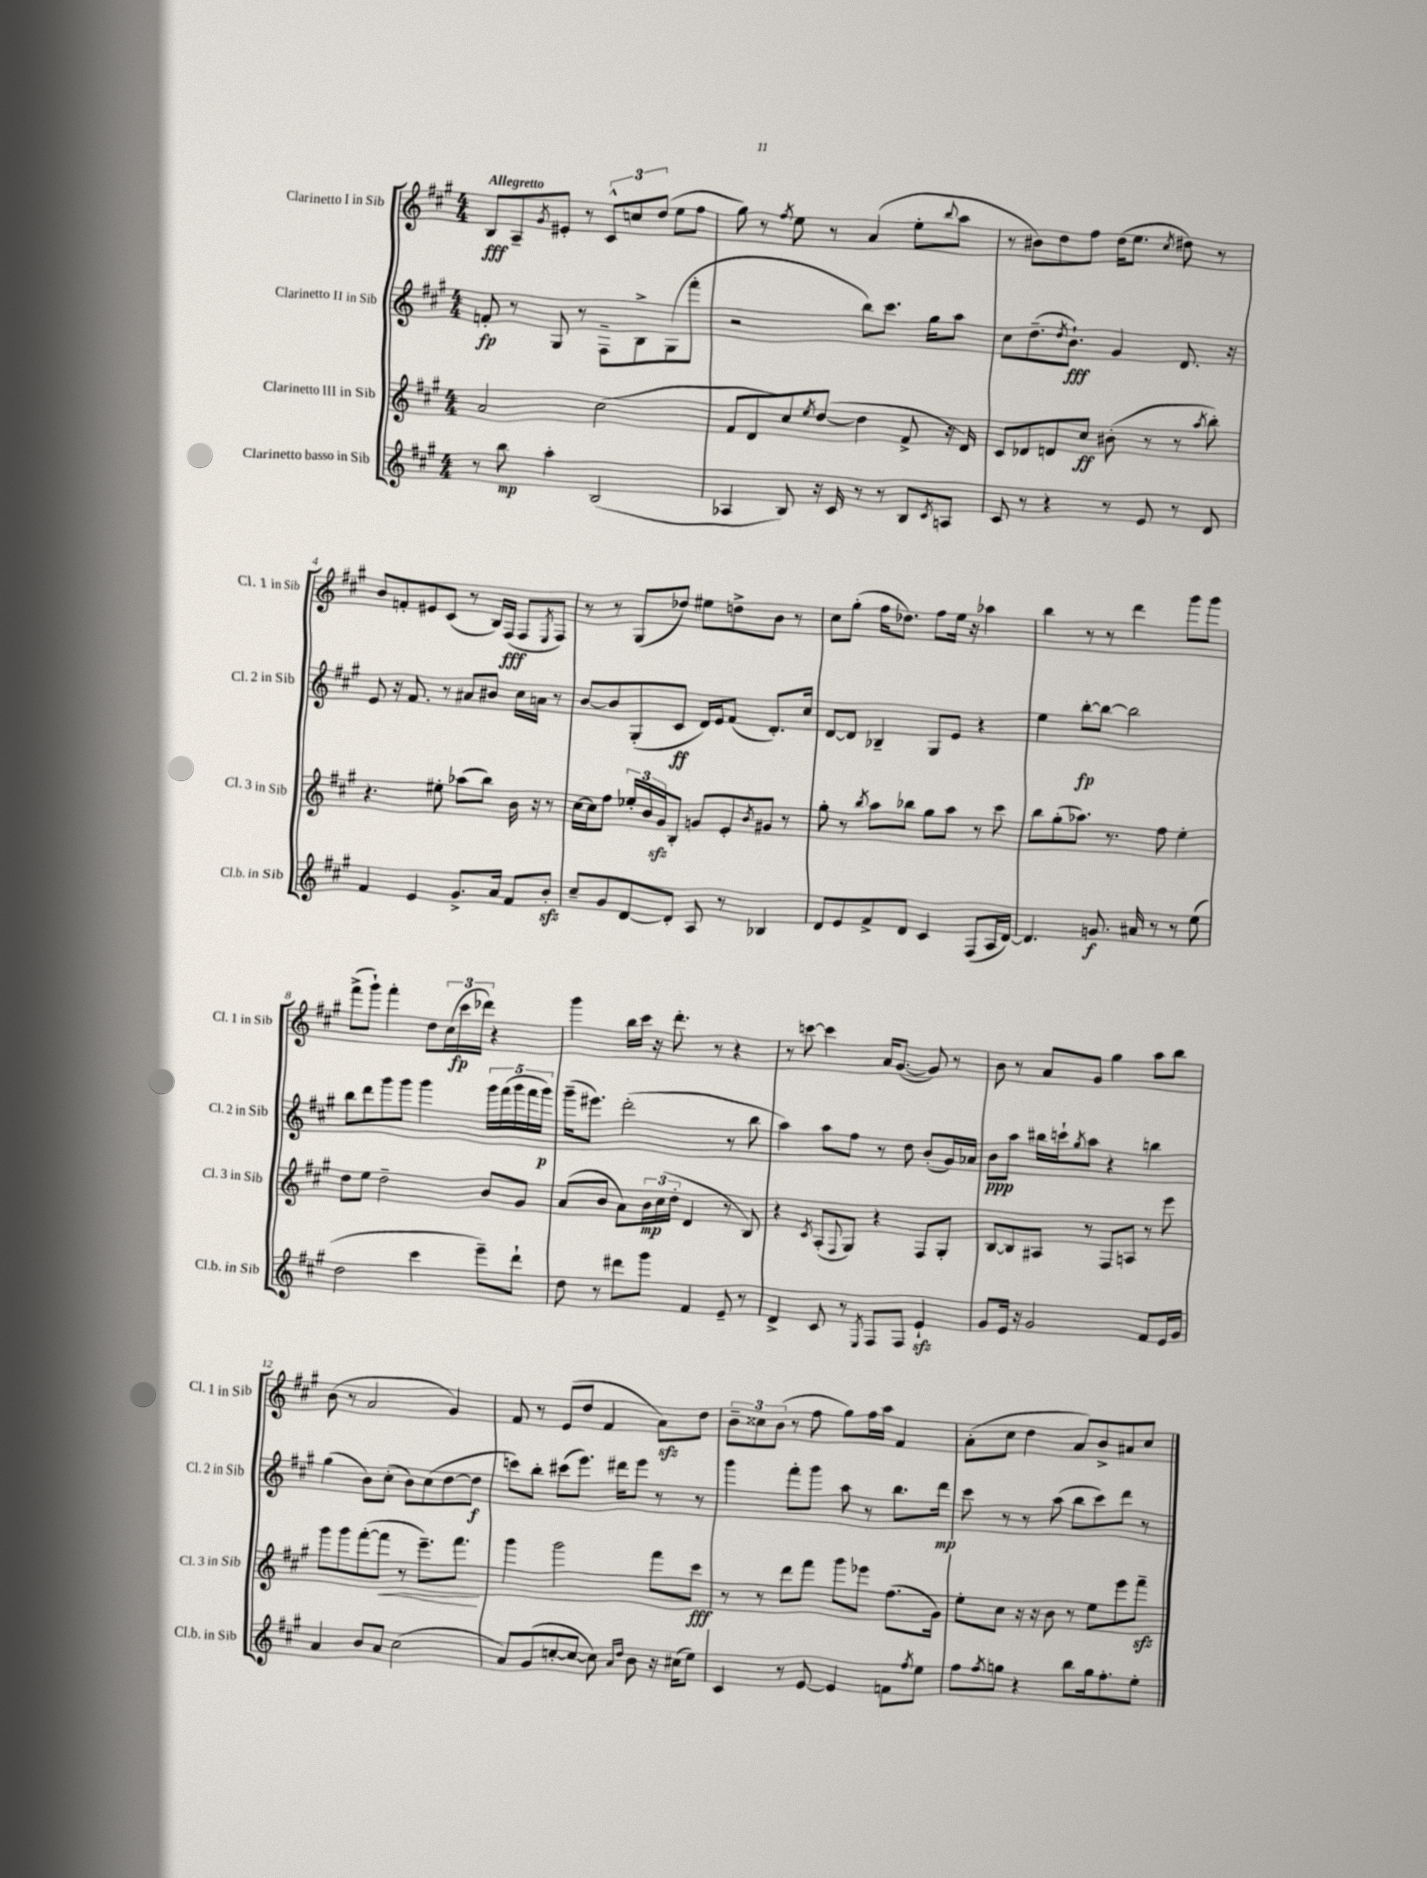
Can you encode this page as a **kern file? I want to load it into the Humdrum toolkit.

**kern	**kern	**kern	**kern
*staff4	*staff3	*staff2	*staff1
*clefG2	*clefG2	*clefG2	*clefG2
*k[f#c#g#]	*k[f#c#g#]	*k[f#c#g#]	*k[f#c#g#]
*M4/4	*M4/4	*M4/4	*M4/4
8r	2a	8f'	8B
8bb	.	8r	8A~
.	.	.	8qg#
4aa'	.	8G#	8e#'
.	.	8r	8r
(2B	(2cc#	8F#~	12c#^^
.	.	.	12cc
.	.	8B^	.
.	.	.	(12dd
.	.	(8G#	8ee
.	.	8fff#'	8ff#
=	=	=	=
4A-	8f#	2r	8gg#)
.	8d	.	8r
.	.	.	8qff#
8B)	8cc#)	.	8ee
.	8qee	.	.
16r	([8dd	.	8r
16c#	.	.	.
8r	4dd]	8bb)	(4a
8r	.	8.ccc#	.
8B	8f#^	.	8ee'
.	.	16gg#	.
8qc#	.	.	8qqbb
8A	16r	8aa	8aa
.	16d)	.	.
=	=	=	=
8c#	8c#	8cc#	8r
8r	8d-	(8.dd~	8b#)
4r	8d	.	8dd
.	.	8qdd	.
.	.	8.b`)	.
.	8cc#	.	8ff#
8r	(8b#'	4g#	(16dd
.	.	.	8.ee
8e	8r	.	.
.	.	.	8qcc#
8r	8r	8.d	8dd#)
.	8qaa	.	.
8d	8bb')	.	8r
.	.	16r	.
=	=	=	=
4f#	4.r	8e	8b
.	.	16r	8f'
.	.	8.f#	.
4e	.	.	8e#
.	8ee#'	8r	(8c#
8.g#^	(8aa-	8a#	8r
.	8bb)	8b#	16B)
16a	.	.	(16F#
8f#	16b	16cc#	8F#
.	16r	16a	.
.	.	.	8qE
8b'	8r	8r	8F#)
=	=	=	=
8cc#~	[16cc#	[8b	8r
.	16cc#]	.	.
8g#	8ff#	8b]	8r
[8d	24ee-'	(8G#'	(8G#
.	24b	.	.
.	24g#	.	.
8d']	8B'	8c#	8dd-)
8A	8g	16d)	8ee#
.	.	16e	.
8r	8e'	(8f#	8dd^
.	8qb	.	.
4B-	8g#	8.d')	8b
.	8r	.	8r
.	.	16cc#	.
=	=	=	=
8d	8gg#'	[8d	8cc#
8e	8r	8d]	(8gg#'
.	8qbb	.	.
8f#^	8aa	4B-~	16ff#
.	.	.	8.dd-)
8d	8bb-	.	.
4c#	8gg#	8G#	8ff#
.	8aa	8e	16ee
.	.	.	16r
(8F#	8r	4r	4aa-
16A	8ccc#	.	.
[16d)	.	.	.
=	=	=	=
4.d]	8bb	4ee	4bb
.	(8gg#'	.	.
.	8.aa-)	[8bb'	8r
8.g	.	8bb_	8r
.	8.r	.	.
.	.	2bb]	4ddd
16a#	.	.	.
8r	8ff#	.	.
8r	4ee'	.	8ggg#
(8ee	.	.	8ggg#
=	=	=	=
2dd	8dd	8bb	(8fff#^
.	8ee	8ddd	8ggg#`)
.	2dd~	8ggg#	4fff#'
.	.	8ggg#	.
4ccc#	.	4ggg#	8dd
.	.	.	(24cc#
.	.	.	24ccc#
.	.	.	24ddd-)
8eee~)	8b	20ggg#	4r
.	.	(20fff#	.
.	.	20ggg#	.
8ddd`	8g#	.	.
.	.	20fff#	.
.	.	20ggg#)	.
=	=	=	=
8dd	(8a	(16ggg#~	4ggg#
.	.	8.eee#)	.
8r	8b	.	.
8ddd#	8a)	(2ddd'	16bb
.	.	.	16ccc#
8ggg#	24b	.	16r
.	(24cc#	.	.
.	.	.	8.ddd'
.	24dd'	.	.
4f#	4d	.	.
.	.	.	8r
8e~	8r	8r	4r
8r	8B)	8bb	.
=	=	=	=
4d^	4r	4aa)	8r
.	.	.	[8ccc
.	8qc#	.	.
8c#	(8A'	8aa	4ccc]
.	8qqF#	.	.
8r	8G#)	8ff#	.
8qE	.	.	.
8F#	4r	8r	16a
.	.	.	([8.g#
8F#	.	8dd	.
4e`	8F#	(8b'	8g#])
.	8G#'	16g#)	8r
.	.	16a-	.
=	=	=	=
8g#	[8B	8b	8b
16e	8B]	8aa	8r
16r	.	.	.
2g#	8A#	16bb#	8a
.	.	16ccc`	.
.	.	8qgg#	.
.	8r	8aa	8g#
.	8F#	4r	4gg#
.	8A	.	.
8f#	8r	4bb	8aa
16e	8eee	.	8bb
16g#	.	.	.
=	=	=	=
4a	8ggg#	(4gg#	(8b
.	8ggg#	.	8r
8b	([8fff#'	8b)	2a
8a	8fff#]	(8cc#'	.
(2cc#	8r	8b)	.
.	8.eee~)	(8cc#	.
.	.	[8dd	4g#)
.	8.fff#	.	.
.	.	8dd]	.
=	=	=	=
8a)	4ggg#	8ccc)	8f#
(8g#	.	8bb'	8r
[8cc'	2ggg#	(8ccc#	(8e
8cc_	.	8.eee)	8dd
8cc])	.	.	4f#
.	.	16ddd#	.
16qqa	.	.	.
16qqdd	.	.	.
8b	.	8eee	.
16r	8fff#	8r	8a)
(16cc#	.	.	.
8ee)	8ccc#	8r	8dd
=	=	=	=
4c#	8r	4ggg#	12b~
.	.	.	12cc##
.	8r	.	.
.	.	.	(12b
8r	8ddd	8fff#'	8r
[8e	8fff#	8ggg#	8ff#
4e]	8ggg#	8aa	8gg#)
.	8eee-	8r	16ff#
.	.	.	16aa
8f	(8.ff#	8.bb	4f#
8qff#	.	.	.
8ee	.	.	.
.	16g#)	16ddd	.
=	=	=	=
8ff#	8ee'	8ccc#	(8a'
8qff#	.	.	.
8gg	8cc#	8r	8cc#
4r	16r	8r	4dd
.	16r	.	.
.	8b	(8aa	.
8bb	8r	8bb	8a)
16gg	8ee	8ccc#)	8b^
8.ff#'	.	.	.
.	8eee	8ddd	8a#
8ee'	8fff#~	8r	8cc#
==	==	==	==
*-	*-	*-	*-
